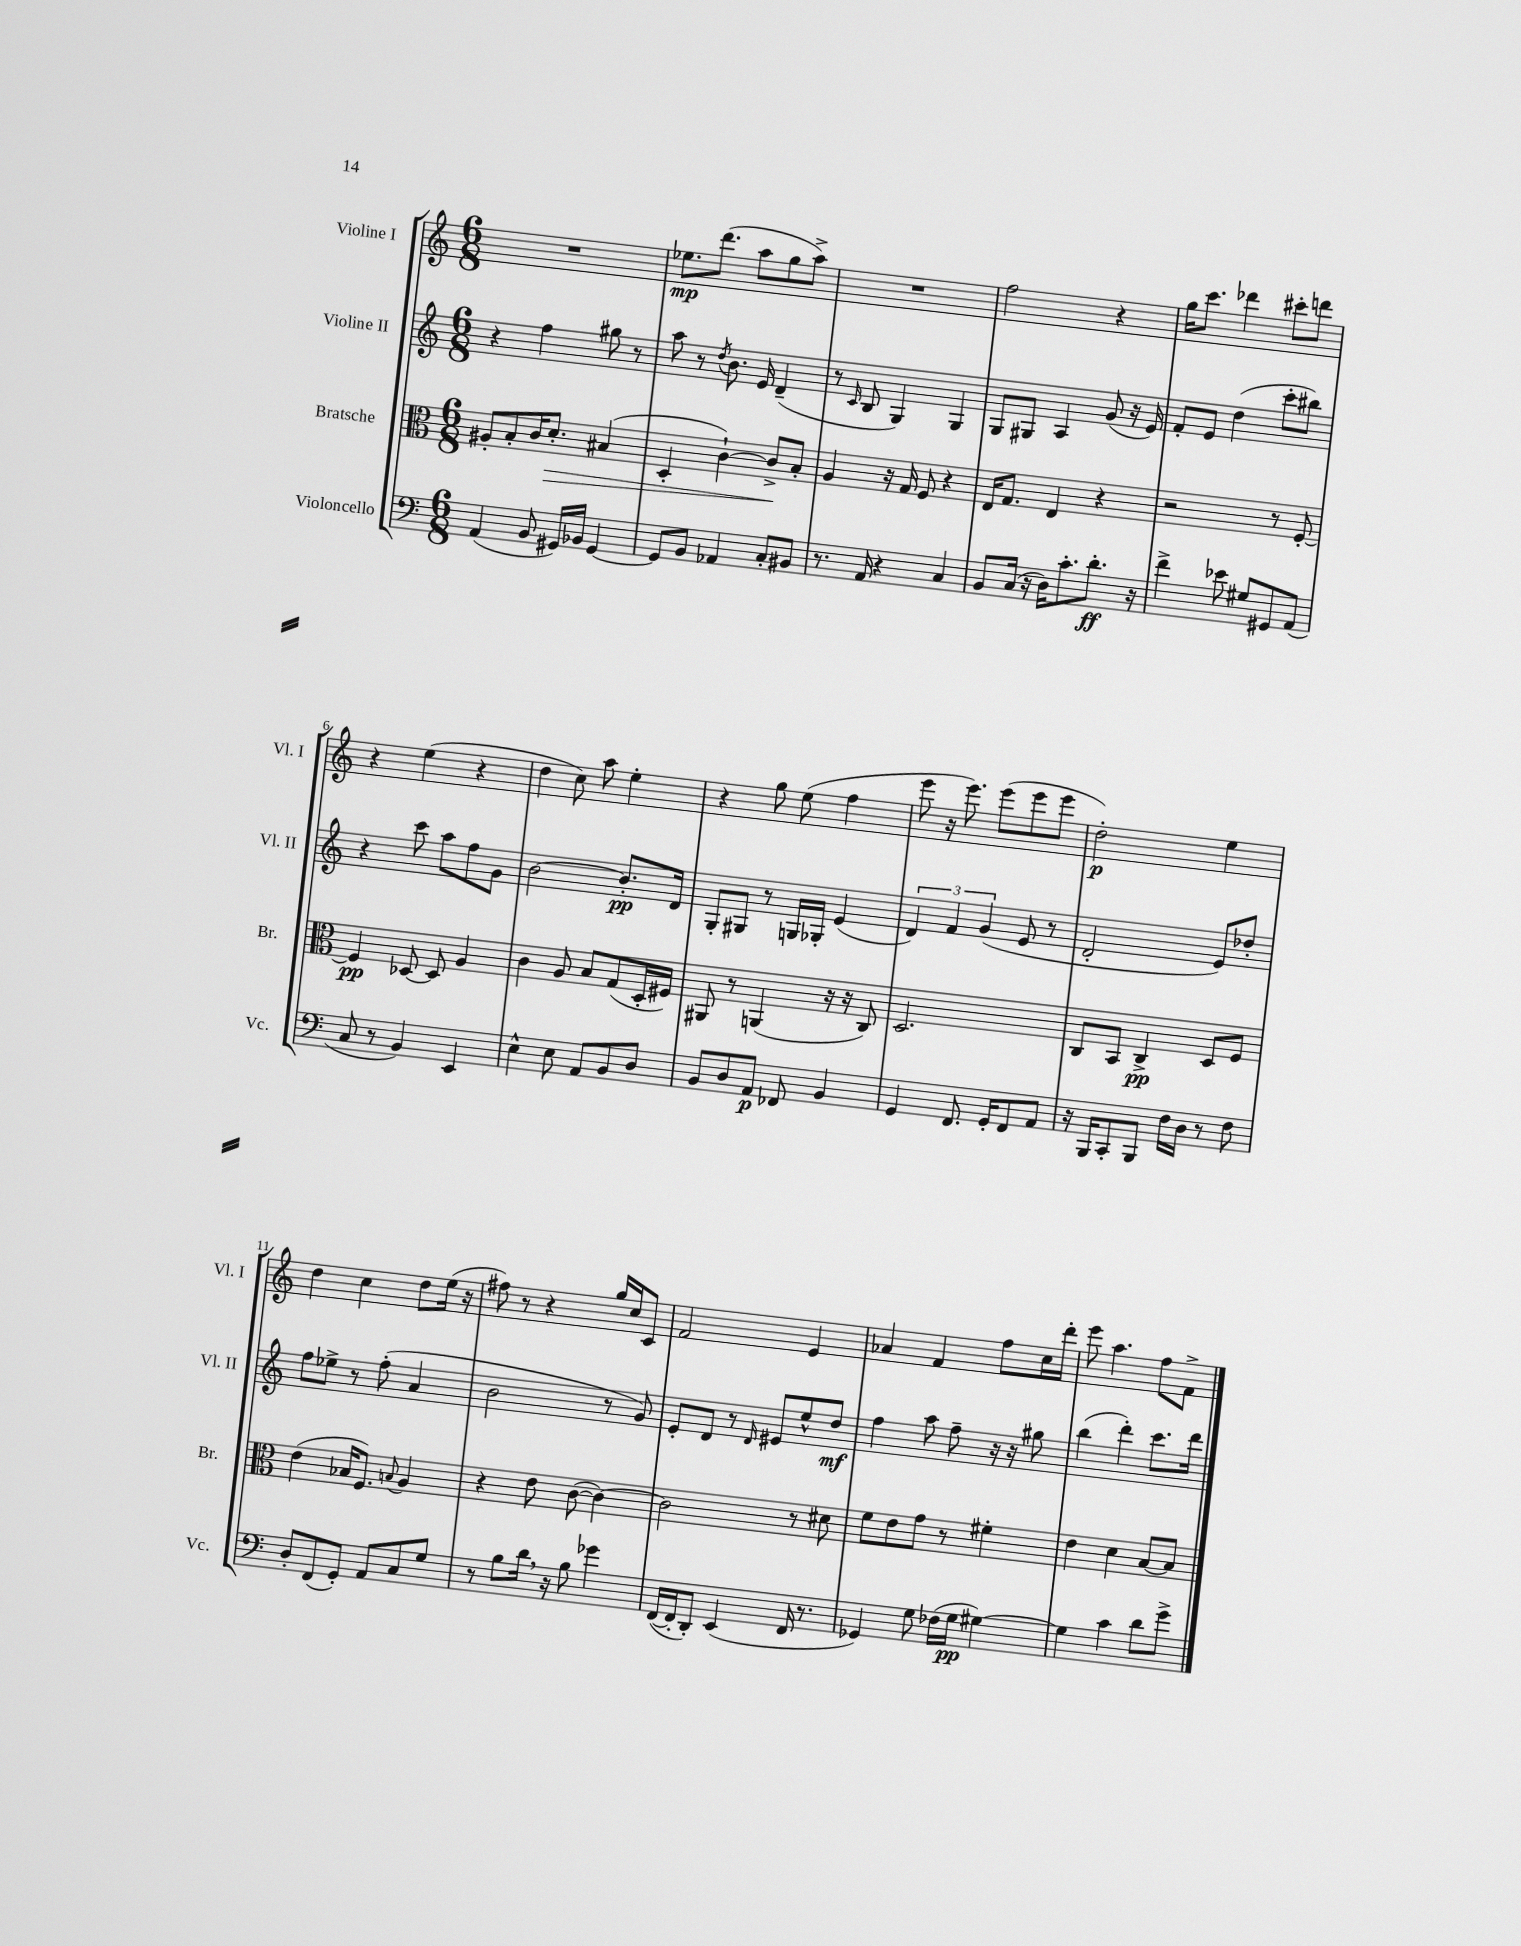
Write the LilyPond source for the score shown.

<<
\new StaffGroup <<
\new Staff = "s0" \with { instrumentName = "Violine I" shortInstrumentName = "Vl. I" } {
    \clef treble \key c \major \numericTimeSignature \time 6/8
    R2. |
    ees''8.\mp d'''8.( a''8 g''8 a''8->) |
    R2. |
    f''2 r4 |
    g''16 c'''8. des'''4 cis'''8-. d'''8 |
    r4 e''4( r4 |
    d''4 c''8) a''8 e''4-. |
    r4 g''8 e''8( f''4 |
    e'''8 r16 e'''8.) e'''8( e'''8 e'''8 |
    d''2-.\p) e''4 |
    d''4 c''4 d''8 e''16( r16 |
    fis''8) r8 r4 g''16 c''16 c'8 |
    f'2 e'4 |
    aes'4 f'4 f''8 c''16 d'''16-. |
    e'''8 a''4. f''8 f'8-> \bar "|." |
}
\new Staff = "s1" \with { instrumentName = "Violine II" shortInstrumentName = "Vl. II" } {
    \clef treble \key c \major \numericTimeSignature \time 6/8
    r4 f''4 gis''8 r8 |
    a''8 r8 \acciaccatura { d''8 } b'8. e'16 d'4--( |
    r8 \grace { c'16 } b8 g4) g4 |
    g8 gis8 a4 g'8( r16 e'16) |
    f'8-. e'8 d''4( c'''8-. bis''8) |
    r4 c'''8 a''8 f''8 g'8 |
    b'2~ b'8.-.\pp d'16 |
    g8-. gis8 r8 g16 ges16-. e'4( |
    \tuplet 3/2 { d'4) f'4 g'4( } e'8 r8 |
    d'2-. e'8) des''8-. |
    f''8 ees''8-> r8 f''8-.( a'4 |
    b'2 r8 g'8) |
    e'8-. d'8 r8 \grace { d'16 } eis'8 e''8-^ d''8\mf |
    f''4 a''8 f''8-- r16 r16 gis''8 |
    b''4( d'''4-.) c'''8. d'''16 \bar "|." |
}
\new Staff = "s2" \with { instrumentName = "Bratsche" shortInstrumentName = "Br." } {
    \clef alto \key c \major \numericTimeSignature \time 6/8
    ais8-. b8-. c'16 d'8.-.\> bis4( |
    d4-. c'4~-!) c'8->\! b8-. |
    a4 r16 g16 f8 r4 |
    e16 g8. e4 r4 |
    r2 r8 f8~-. |
    f4\pp des8~ des8 a4 |
    c'4 a8 b8 g8( d16-. fis16) |
    ais,8 r8 a,4( r16 r16 c8) |
    d2. |
    c8 b,8 c4->\pp d8 f8 |
    e'4( bes16 f8.) \appoggiatura { b8 } a4 |
    r4 e'8 c'8~( c'4~) |
    c'2 r8 dis'8 |
    f'8 e'8 g'8 r8 fis'4-. |
    e'4 d'4 b8~ b8 \bar "|." |
}
\new Staff = "s3" \with { instrumentName = "Violoncello" shortInstrumentName = "Vc." } {
    \clef bass \key c \major \numericTimeSignature \time 6/8
    a,4( b,8 gis,16) bes,16 gis,4~ |
    gis,8 b,8 aes,4 c8-. bis,8 |
    r8. a,16 r4 c4 |
    b,8 c16( r16 d16) c'8.-. d'8.-.\ff r16 |
    f'4-> ees'8 gis8 gis,8 a,8( |
    c8 r8 b,4) e,4 |
    e4-^ e8 a,8 b,8 d8 |
    b,8 d8 a,8\p fes,8 b,4 |
    g,4 f,8. g,16-. f,8 a,8 |
    r16 b,,16 c,8-. b,,8 f16 d16 r8 f8 |
    d8-. f,8( g,8-.) a,8 c8 g8 |
    r8 b8 d'16 \breathe r16 b8 ges'4 |
    f,16~( f,16-. d,8-.) e,4( f,16 r8. |
    ges,4) g8 fes16( g16\pp gis4~) |
    gis4 c'4 d'8 g'8-> \bar "|." |
}
>>
>>
